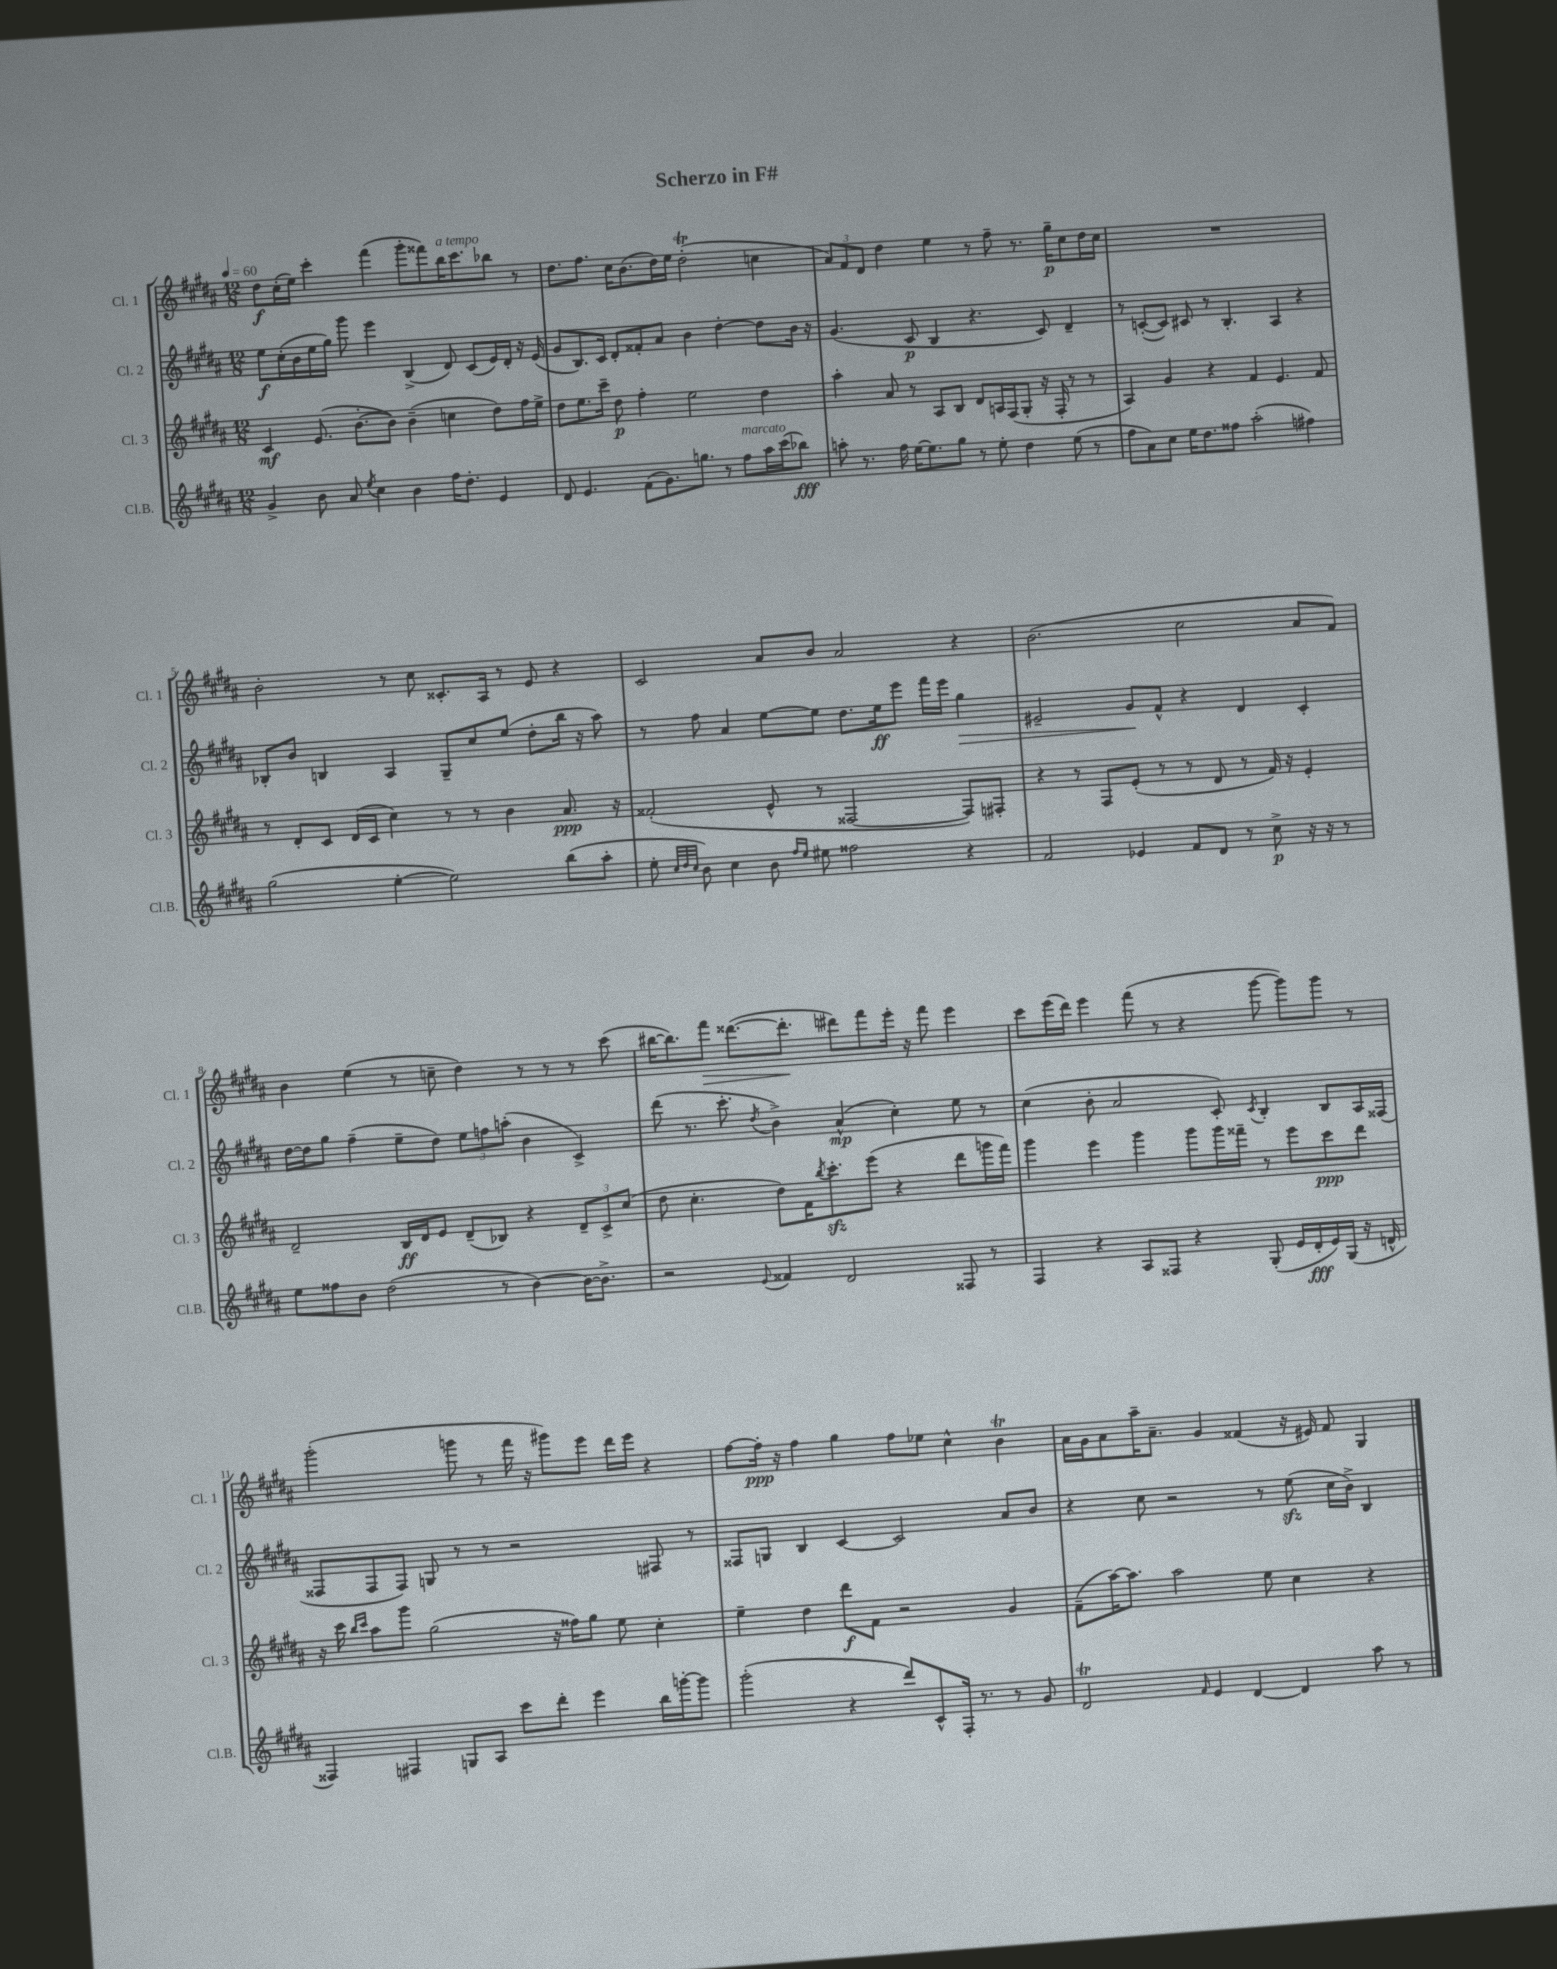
\header { title = "Scherzo in F#" }
<<
\new StaffGroup <<
\new Staff = "s0" \with { instrumentName = "Cl. 1" shortInstrumentName = "Cl. 1" } {
    \clef treble \key b \major \numericTimeSignature \time 12/8 \tempo 4 = 60
    dis''8\f cis''16-.( e''16) cis'''4-. fis'''4( gis'''8-. fisis'''8) b''16^\markup { \italic "a tempo" } cis'''8. bes''8 r8 |
    dis''8. fis''8. cis''16 b'8.( dis''16) e''16 dis''2-.\trill( c''4 |
    \tuplet 3/2 { ais'8) fis'8 dis'8 } dis''4 e''4 r8 fis''8-- r8. gis''16--\p cis''8 dis''16 cis''16 |
    R1. |
    b'2-. r8 cis''8 cisis'8.-. ais16 r8 e'8 r4 |
    cis'2 ais'8 b'8 ais'2 r4 |
    b'2.( cis''2 ais'8 fis'8) |
    b'4 e''4( r8 c''8-- dis''4) r8 r8 r8 cis'''8( |
    bis''16~ bis''8.) fis'''8\> disis'''8.~( disis'''8.-.\! dis'''8) fis'''8 e'''16-. r16 fis'''8 e'''4 |
    cis'''8 e'''16( dis'''16) e'''4 fis'''8( r8 r4 gis'''8~ gis'''8) gis'''8 r8 |
    gis'''2-.( g'''8 r8 fis'''16 r16 gis'''8) e'''8 dis'''16 e'''16 r4 |
    fis''8~ fis''16-.\ppp r16 fis''4 gis''4 fis''8 ees''8 cis''4-^ b'4\trill |
    ais'16 gis'16 ais'8 ais''16-- ais'8.-- gis'4 fisis'4( r16 eis'16) fisis'8 gis4 \bar "|." |
}
\new Staff = "s1" \with { instrumentName = "Cl. 2" shortInstrumentName = "Cl. 2" } {
    \clef treble \key b \major \numericTimeSignature \time 12/8
    e''8\f cis''16-.( b'16 e''16 gis''16) gis'''8 e'''4 b4->( dis'8) cis'8( e'16) dis'16-. r16 e'16( |
    gis'8 b8.) cis'16 dis'8-. fisis'8-. ais'8 b'4 dis''4~-. dis''8 b'16 r16 |
    gis'4.( cis'8\p b4 r4. cis'8) dis'4-- |
    r8 c'8~-.( c'8) cis'8 r8 b4.-. ais4 r4 |
    bes8-. b'8 b4 ais4 gis8-- cis''8 e''8( dis''8-. b''16 r16 ais''8) |
    r8 fis''8 ais'4 e''8~ e''8 dis''8. e''16\ff e'''8 fis'''16 e'''16 gis''4\> |
    eis'2-- gis'8\! fis'8-^ r4 dis'4 cis'4-. |
    dis''16~ dis''16 gis''8 fis''4--( e''8-- dis''8) \tuplet 3/2 { e''8 f''8 a''8-.( } b'4 cis'4->) |
    dis'''8( r8. cis'''8.-. \acciaccatura { dis''8 } b'4->) ais'4-^\mp( cis''4-.) e''8 r8 |
    cis''4( b'8-. ais'2 cis'8-.) \acciaccatura { cis'8 } b4-. b8 ais16 fisis16( |
    fisis8 fisis8 fisis8) g8 r8 r8 r2 fis8 r8 |
    fisis8 g8 b4 cis'4~ cis'2 ais'8 b'8 |
    r4 cis''8 r2 r8 e''8\sfz( cis''16 b'16->) b4 \bar "|." |
}
\new Staff = "s2" \with { instrumentName = "Cl. 3" shortInstrumentName = "Cl. 3" } {
    \clef treble \key b \major \numericTimeSignature \time 12/8
    cis'4\mf e'8.( b'8.~-. b'8) b'4--( c''4 dis''8) fis''16 e''16-> |
    dis''8 e''8. cis'''16-- dis''8\p fis''4-. e''2 dis''4 |
    ais''4-. ais'8 r8 ais8 b8 dis'8 a16 fis16( gis8-. r16 fis16-. r8 r8 |
    ais4) gis'4 r4 fis'4 e'4. fis'8 |
    r8 dis'8-. cis'8 dis'16( cis'16 cis''4) r8 r8 b'4 ais'8.\ppp r16 |
    fisis'2-.( e'8-^ r8 fisis2~ fisis8) fis8-. |
    r4 r8 fis8 e'8-.( r8 r8 dis'8 r8 fis'16) r16 e'4-. |
    dis'2-- b16\ff dis'16 e'8 dis'8--( bes8) r4 \tuplet 3/2 { dis'8-- cis'8-> cis''8( } |
    dis''8 cis''4.-. dis''8) fis'16 \acciaccatura { b''8 } cis'''8.-.\sfz e'''8( r4 dis'''8 g'''16 fis'''16) |
    gis'''4 e'''4 gis'''4 gis'''8 gis'''16 fisis'''16-- r8 e'''8 cis'''8\ppp dis'''8 |
    r16 cis'''16 \grace { b''16 cis'''16 } ais''8 gis'''8 gis''2( r16 fisis''16) gis''8 e''8 cis''4-. |
    e''4-- dis''4 dis'''8\f fis'8 r2 gis'4 |
    fis'8--( ais''16~) ais''8. ais''2 e''8 cis''4 r4 \bar "|." |
}
\new Staff = "s3" \with { instrumentName = "Cl.B." shortInstrumentName = "Cl.B." } {
    \clef treble \key b \major \numericTimeSignature \time 12/8
    gis'4-> b'8 ais'8 \acciaccatura { e''8 } cis''4 b'4 fis''16 dis''8.-. e'4 |
    dis'8 e'4. fis'8( gis'8.) g''8. r8 fis''8^\markup { \italic "marcato" } ais''16 cis'''16( bes''8\fff) |
    a''8-. r8. fis''16 e''16~ e''8. gis''8 r8 e''8-. dis''4 e''8( r8 |
    fis''8 ais'8) cis''8 e''16 dis''8. fisis''8 ais''2-.( fis''4) |
    gis''2( e''4~-. e''2) b''8( ais''8-. |
    e''8-. \grace { cis''32 dis''32 cis''32 } b'8) cis''4 b'8 \grace { fis''16 e''16 } eis''8 fisis''2 r4 |
    fis'2 ees'4 fis'8 dis'8 r8 cis''8->\p r16 r16 r8 |
    e''8 fisis''8 b'8 dis''2( r8 b'4~) b'16~ b'8.-> |
    r2 \appoggiatura { e'8 } fisis'4 dis'2 fisis8 r8 |
    fis4 r4 ais8 fisis8 r4 gis8-.( e'16 dis'16-.\fff e'16) gis16( r16 d'16-^ |
    fisis4) fis4 g8 ais8 cis'''8 dis'''8-. e'''4 b''16 g'''16~-. g'''8 |
    gis'''2-.( r4 dis'''8) cis'8-^ fis16-. r8. r8 gis'8 |
    dis'2\trill \grace { fis'16 } e'4 dis'4~ dis'4 ais''8 r8 \bar "|." |
}
>>
>>
